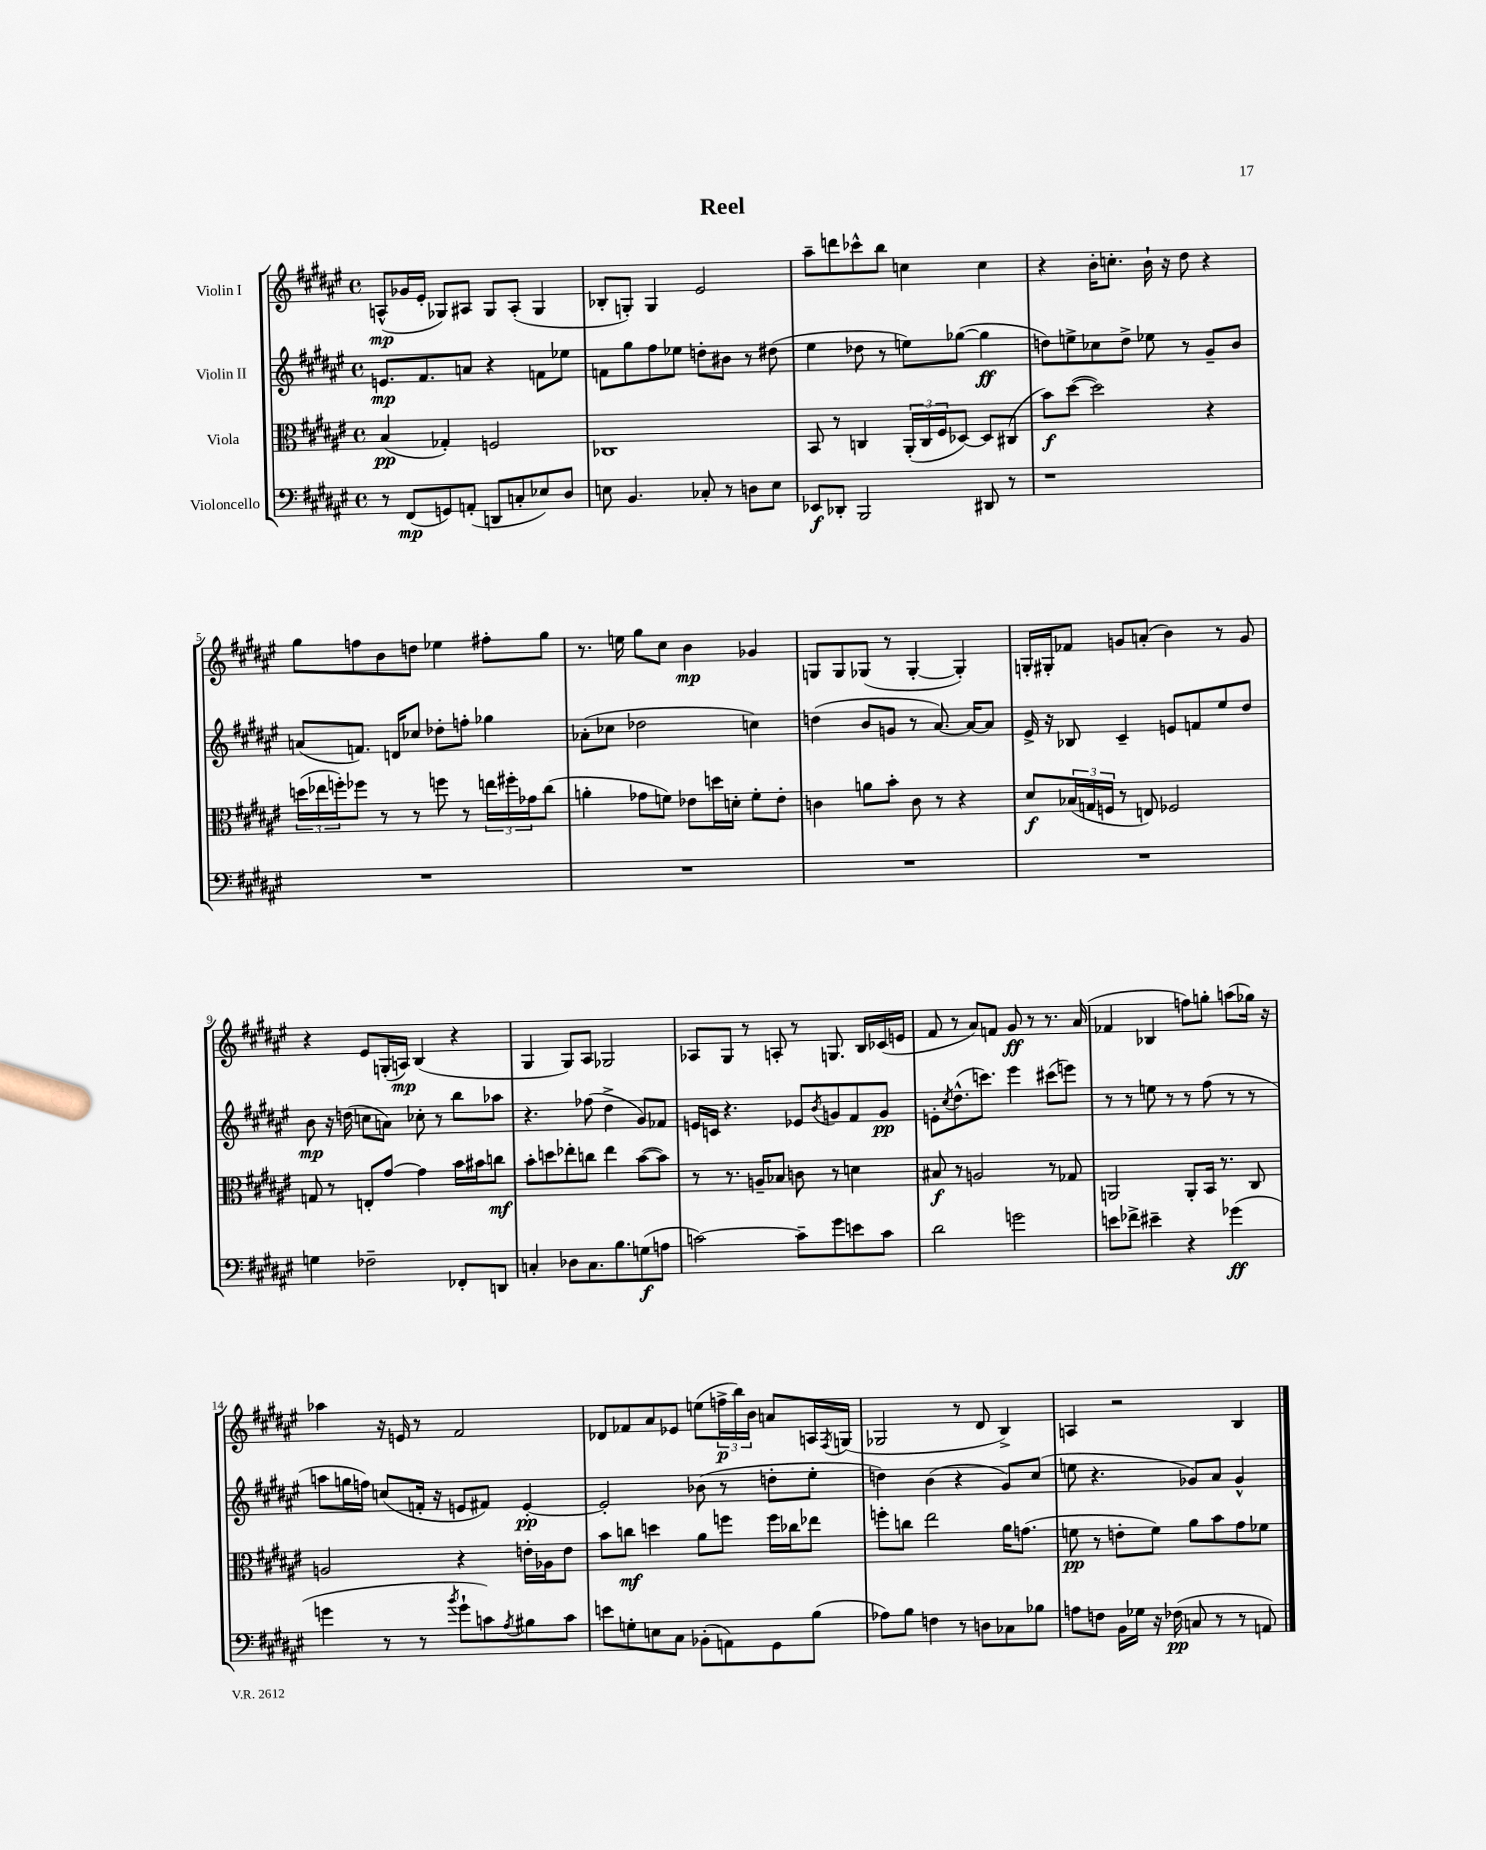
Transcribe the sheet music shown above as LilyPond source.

\header { title = "Reel" }
<<
\new StaffGroup <<
\new Staff = "s0" \with { instrumentName = "Violin I" } {
    \clef treble \key fis \major \defaultTimeSignature \time 4/4
    a8-^\mp( ges'16 eis'16-. ges8) ais8 ges8 ais8-.( ges4 |
    bes8-. g8-.) g4 eis'2 |
    ais''8-- d'''8 ces'''8-^ b''8 c''4 c''4 |
    r4 b'16-. c''8.-. b'16-! r16 dis''8 r4 |
    gis''8 f''8 b'8 d''8 ees''4 fis''8-. gis''8 |
    r8. e''16 gis''8 cis''8 b'4\mp ges'4 |
    g8 g8 ges8( r8 ges4~-. ges4-.) |
    g16-. gis16-. fes'8 g'8 a'8-.( b'4) r8 g'8 |
    r4 eis'8 g16-.( a16\mp) b4( r4 |
    gis4 gis8) ais8 ges2 |
    aes8 gis8 r8 a8-. r8 g8. b16 ces'16( e'16 |
    fis'8 r8 ais'8) f'8 gis'8\ff r8 r8. ais'16( |
    fes'4 bes4 f''8) g''8-. a''8( ges''16) r16 |
    aes''4 r16 e'16 r8 fis'2 |
    des'8 fes'8 ais'8 ees'8 e''8( \tuplet 3/2 { f''16->\p b''16) b'16 } a'8 a16 \acciaccatura { fis8 } g16( |
    ges2 r8 dis'8 b4->) |
    a4 r2 b4 \bar "|." |
}
\new Staff = "s1" \with { instrumentName = "Violin II" } {
    \clef treble \key fis \major \defaultTimeSignature \time 4/4
    e'8.\mp fis'8. a'8 r4 f'8 ees''8 |
    f'8 gis''8 fis''8 ees''8 d''8-. bis'8 r8 dis''8( |
    eis''4 des''8 r8 e''8) ges''8~( ges''4\ff |
    d''8) e''8-> ces''8 d''8-> ees''8 r8 gis'8-- b'8 |
    a'8( f'8.) d'16 ces''8 des''8-. f''8-. ges''4 |
    aes'8-.( ces''8 des''2 c''4) |
    d''4( b'8 g'8 r8 ais'8.~) ais'16~ ais'8 |
    eis'16-> r16 bes8 cis'4-- e'8 f'8 eis''8 dis''8 |
    b'8\mp r16 d''16( c''8 a'8) ces''8-. r8 b''8 aes''8 |
    r4. fes''8( dis''4-> gis'8) fes'8 |
    e'16 c'16 r4. ees'8 \acciaccatura { b'8 } g'8 fis'8 g'8\pp |
    e'8-. \acciaccatura { cis''8 } dis''8.-^( c'''8.) eis'''4 cis'''8( e'''8) |
    r8 r8 e''8 r8 r8 fis''8( r8 r8 |
    a''8 g''16 f''16) c''8( f'16-. r16 e'8 fis'8) e'4~-.\pp |
    e'2-. bes'8( r8 d''8-. eis''8-. |
    d''4) b'4( r4 gis'8) cis''8( |
    e''8 r4. ges'8) ais'8 ges'4-^ \bar "|." |
}
\new Staff = "s2" \with { instrumentName = "Viola" } {
    \clef alto \key fis \major \defaultTimeSignature \time 4/4
    b4\pp( ges4-.) f2 |
    ces1 |
    b,8 r8 c4 \tuplet 3/2 { ais,16-.( c16 fis16 } des8~) des8 cis8( |
    b'8\f) dis''8~( dis''2) r4 |
    \tuplet 3/2 { d''16( ees''16 f''16-.) } fes''8 r8 r8 f''8 r8 \tuplet 3/2 { e''16 fis''16-. ges'16 } cis''8( |
    a'4-. ges'8 f'8) ees'8 d''16 d'16-. f'8-. ees'8-. |
    c'4 a'8 b'8-. c'8 r8 r4 |
    dis'8\f \tuplet 3/2 { bes16( g16 f16 } r8 e8) fes2 |
    g8 r8 e8-. gis'8~ gis'4 b'16 bis'16 c''8\mf |
    b'8-. d''8 ees''8-. c''8 ees''4 b'8~( b'8) |
    r8 r8. a16-- bes8 c'8 r8 d'4 |
    bis8\f r8 a2 r8 ges8 |
    a,2 a,8-. b,16 r8. cis8 |
    a2 r4 e'16-. aes16 e'8 |
    b'8 c''8\mf d''4 ais'8 f''8 f''16 ces''16 ees''8 |
    f''8-. c''8 eis''2 ais'16 g'8.( |
    f'8\pp r8 e'8-. f'8) ais'8 b'8 gis'8 fes'8 \bar "|." |
}
\new Staff = "s3" \with { instrumentName = "Violoncello" } {
    \clef bass \key fis \major \defaultTimeSignature \time 4/4
    r8 fis,8\mp( g,8) a,8-.( d,8 c8-. ees8) dis8 |
    e8 b,4. ces8-. r8 d8 e8 |
    ees,8\f des,8-. b,,2 dis,8 r8 |
    r1 |
    R1 |
    R1 |
    R1 |
    R1 |
    g4 fes2-- fes,8-. d,8 |
    c4-. des8 c8. b8. g8\f( a8 |
    c'2~) c'8-- gis'8 e'8 c'8 |
    dis'2 g'2 |
    e'8 fes'8-> eis'4-- r4 ges'4\ff( |
    g'4 r8 r8 \acciaccatura { b'8 } g'8-! c'8) \acciaccatura { ais8 } bis8 c'8 |
    e'8 g8-. e8 cis8 bes,8-.( a,8) gis,8 b8( |
    aes8) b8 f4 r8 d8 ces8 bes8 |
    a8 f8 b,16 ges16 r16 fes16\pp( c8 r8 r8 a,8) \bar "|." |
}
>>
>>
